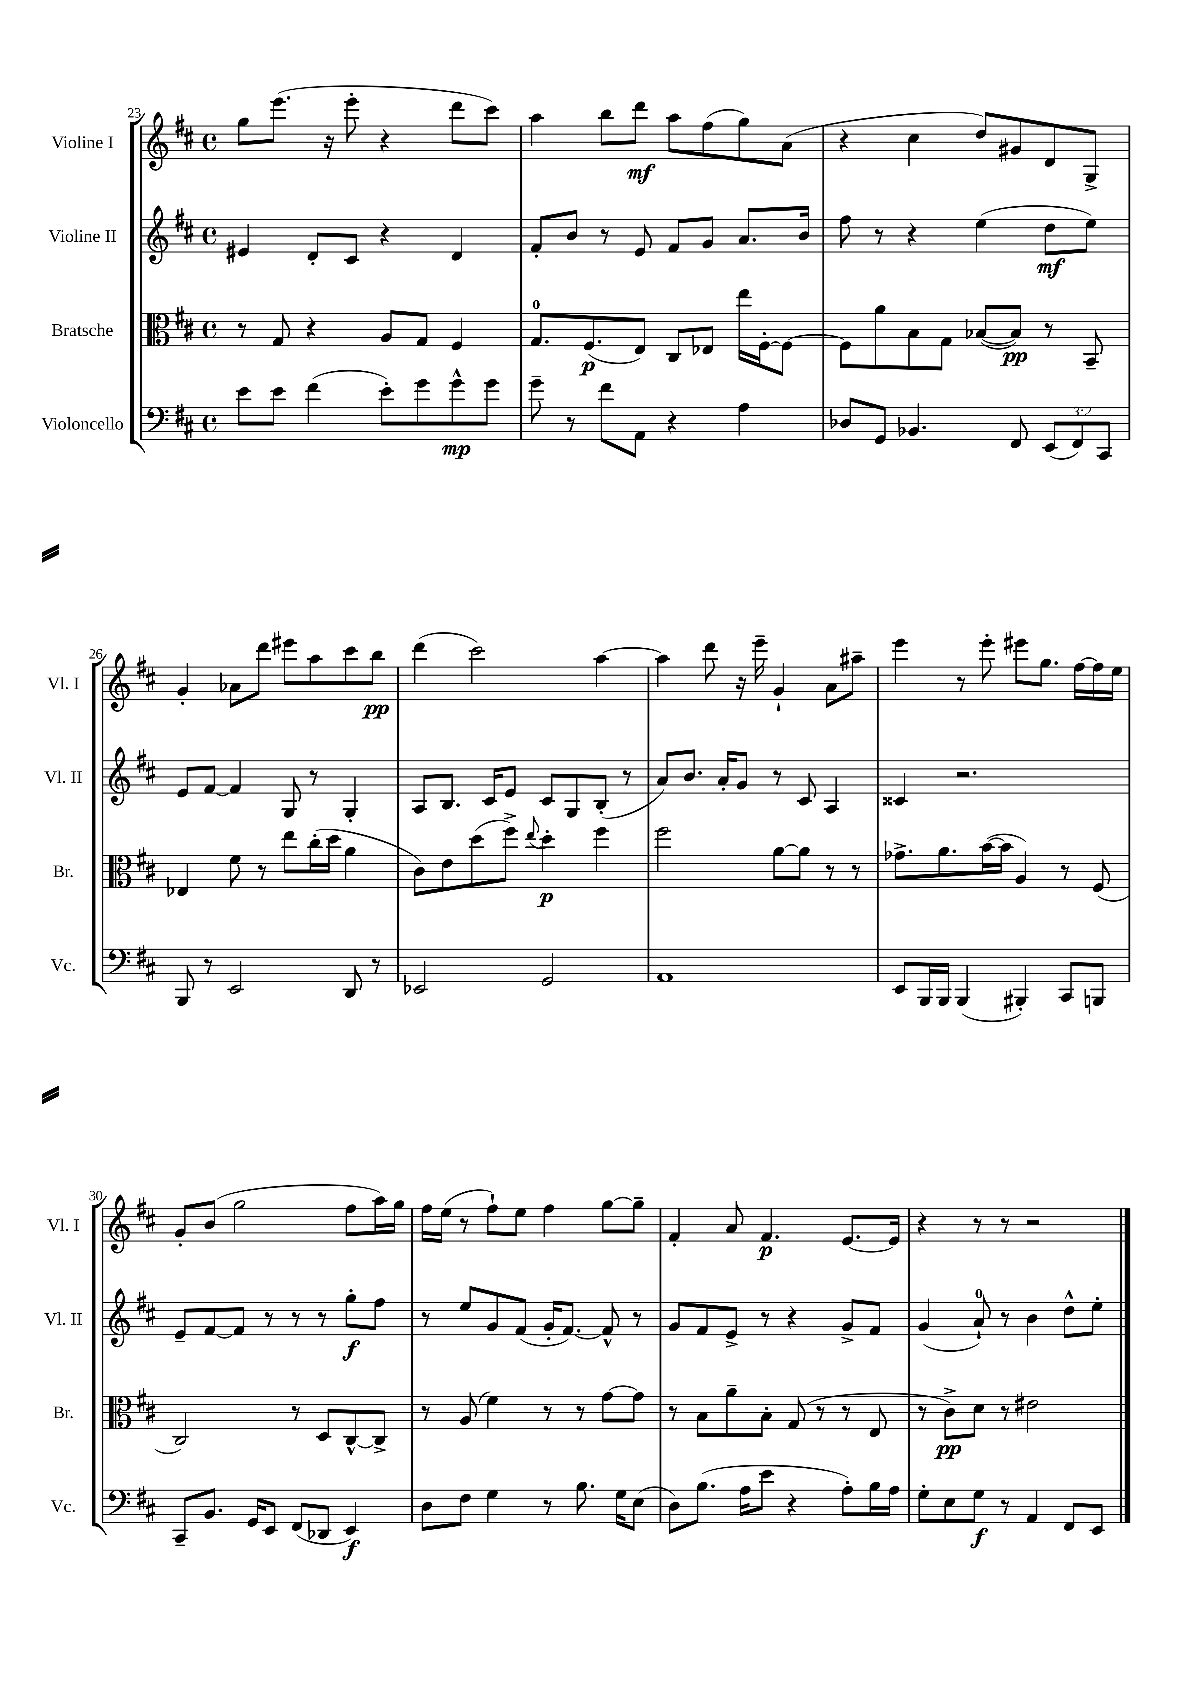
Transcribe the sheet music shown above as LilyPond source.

<<
\new StaffGroup <<
\new Staff = "s0" \with { instrumentName = "Violine I" shortInstrumentName = "Vl. I" } {
    \clef treble \key d \major \defaultTimeSignature \time 4/4
    g''8 e'''8.( r16 e'''8-. r4 d'''8 cis'''8) |
    a''4 b''8 d'''8\mf a''8 fis''8( g''8) a'8( |
    r4 cis''4 d''8) gis'8 d'8 g8-> |
    g'4-. aes'8 d'''8 eis'''8 a''8 cis'''8 b''8\pp |
    d'''4( cis'''2) a''4~ |
    a''4 d'''8 r16 e'''16-- g'4-! a'8 ais''8-- |
    e'''4 r8 e'''8-. eis'''8 g''8. fis''16~ fis''16 e''16 |
    g'8-. b'8( g''2 fis''8 a''16) g''16 |
    fis''16 e''16( r8 fis''8-!) e''8 fis''4 g''8~ g''8-- |
    fis'4-. a'8 fis'4.\p e'8.~ e'16 |
    r4 r8 r8 r2 \bar "|." |
}
\new Staff = "s1" \with { instrumentName = "Violine II" shortInstrumentName = "Vl. II" } {
    \clef treble \key d \major \defaultTimeSignature \time 4/4
    eis'4 d'8-. cis'8 r4 d'4 |
    fis'8-. b'8 r8 e'8 fis'8 g'8 a'8. b'16 |
    fis''8 r8 r4 e''4( d''8\mf e''8) |
    e'8 fis'8~ fis'4 g8 r8 g4-. |
    a8 b8. cis'16 e'8 cis'8 g8 b8-.( r8 |
    a'8) b'8. a'16-. g'8 r8 cis'8 a4 |
    cisis'4 r2. |
    e'8-- fis'8~ fis'8 r8 r8 r8 g''8-.\f fis''8 |
    r8 e''8 g'8 fis'8( g'16-. fis'8.~) fis'8-^ r8 |
    g'8 fis'8 e'8-> r8 r4 g'8-> fis'8 |
    g'4( a'8-0-!) r8 b'4 d''8-^ e''8-. \bar "|." |
}
\new Staff = "s2" \with { instrumentName = "Bratsche" shortInstrumentName = "Br." } {
    \clef alto \key d \major \defaultTimeSignature \time 4/4
    r8 g8 r4 a8 g8 fis4 |
    g8.-0 fis8.\p( e8) cis8 ees8 e''16 fis16~-. fis8~ |
    fis8 a'8 b8 g8 bes8~( bes8\pp) r8 b,8-- |
    ees4 fis'8 r8 e''8 cis''16-.( d''16 a'4 |
    cis'8) e'8 d''8( fis''8->) \appoggiatura { e''8 } d''4-.\p fis''4 |
    fis''2 a'8~ a'8 r8 r8 |
    ges'8.-> a'8. b'16~( b'16 a4) r8 fis8( |
    cis2) r8 d8 cis8~-^ cis8-> |
    r8 a8( fis'4) r8 r8 g'8~ g'8 |
    r8 b8 a'8-- b8-. g8( r8 r8 e8 |
    r8 cis'8->\pp) d'8 r8 eis'2 \bar "|." |
}
\new Staff = "s3" \with { instrumentName = "Violoncello" shortInstrumentName = "Vc." } {
    \clef bass \key d \major \defaultTimeSignature \time 4/4 \override Staff.TupletNumber.text = #tuplet-number::calc-fraction-text
    e'8 e'8 fis'4( e'8-.) g'8 g'8-^\mp g'8 |
    g'8-- r8 fis'8 a,8 r4 a4 |
    des8 g,8 bes,4. fis,8 \tuplet 3/2 { e,8( fis,8) cis,8 } |
    b,,8 r8 e,2 d,8 r8 |
    ees,2 g,2 |
    a,1 |
    e,8 b,,16 b,,16 b,,4( bis,,4-.) cis,8 b,,8 |
    cis,8-- b,8. g,16 e,8 fis,8( des,8 e,4\f) |
    d8 fis8 g4 r8 b8. g16 e8( |
    d8) b8.( a16 e'8 r4 a8-.) b16 a16 |
    g8-. e8 g8\f r8 a,4 fis,8 e,8 \bar "|." |
}
>>
>>
\layout { \context { \Score currentBarNumber = #23 } }
